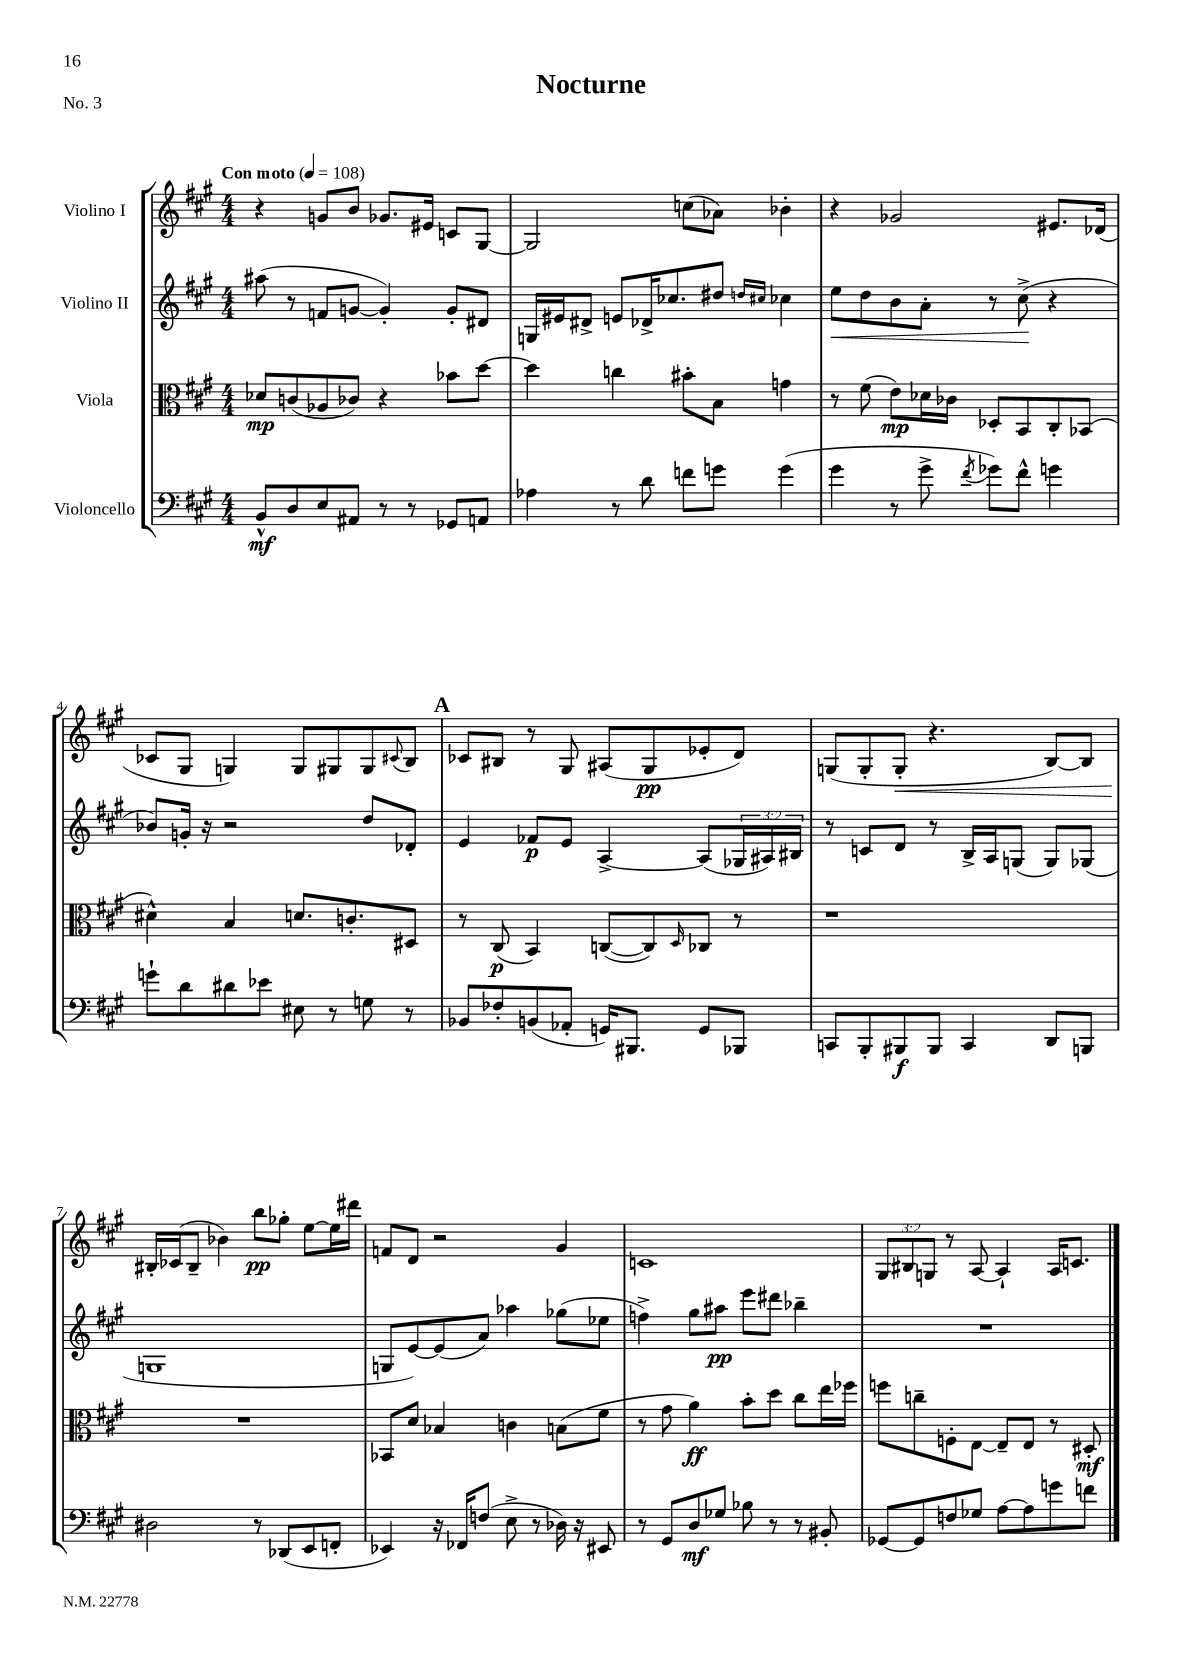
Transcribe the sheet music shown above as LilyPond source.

\header { title = "Nocturne" piece = "No. 3" }
<<
\new StaffGroup <<
\new Staff = "s0" \with { instrumentName = "Violino I" } {
    \clef treble \key a \major \numericTimeSignature \time 4/4 \override Staff.TupletNumber.text = #tuplet-number::calc-fraction-text \tempo "Con moto" 4 = 108
    r4 g'8 b'8 ges'8. eis'16 c'8 gis8~ |
    gis2 c''8( aes'8) bes'4-. |
    r4 ges'2 eis'8. des'16( |
    ces'8 gis8 g4) g8 gis8 gis8 \appoggiatura { cis'8 } b8 |
    \mark \markup { \bold "A" } ces'8 bis8 r8 gis8 ais8( gis8\pp ees'8-. d'8) |
    g8( g8-. g8-.\< r4. b8~) b8 |
    bis16-.\! ces'16( bis8-- bes'4) b''8\pp ges''8-. e''8~ e''16 dis'''16 |
    f'8 d'8 r2 gis'4 |
    c'1 |
    \tuplet 3/2 { gis8 bis8 g8 } r8 a8~ a4-! a16 c'8. \bar "|." |
}
\new Staff = "s1" \with { instrumentName = "Violino II" } {
    \clef treble \key a \major \numericTimeSignature \time 4/4 \override Staff.TupletNumber.text = #tuplet-number::calc-fraction-text
    ais''8( r8 f'8 g'8~ g'4-.) g'8-. dis'8 |
    g16 eis'16 dis'8-> e'8 des'16-> ces''8. dis''8 \grace { d''16 cis''16 } ces''4 |
    e''8\< d''8 b'8 a'8-. r8 cis''8->\!( r4 |
    bes'8) g'16-. r16 r2 d''8 des'8-. |
    \mark \markup { \bold "A" } e'4 fes'8\p e'8 a4~-> a8( \tuplet 3/2 { ges16 ais16) bis16 } |
    r8 c'8 d'8 r8 b16-> a16 g8( g8) ges8( |
    g1 |
    g8 e'8~) e'8( a'8) aes''4 ges''8( ees''8 |
    f''4->) gis''8 ais''8\pp e'''8 dis'''8 bes''4-- |
    R1 \bar "|." |
}
\new Staff = "s2" \with { instrumentName = "Viola" } {
    \clef alto \key a \major \numericTimeSignature \time 4/4
    des'8\mp c'8( aes8 ces'8) r4 bes'8 d''8~ |
    d''4 c''4 bis'8-. b8 g'4 |
    r8 fis'8( e'8\mp) des'16 ces'16 des8-. b,8 cis8-. bes,8( |
    dis'4-^) b4 d'8. c'8.-. dis8 |
    \mark \markup { \bold "A" } r8 cis8\p( b,4) c8~( c8) \grace { d16 } ces8 r8 |
    r1 |
    R1 |
    bes,8 d'8 bes4 c'4 b8( fis'8 |
    r8 gis'8 a'4\ff) b'8-. d''8 cis''8 e''16 fes''16 |
    f''8 c''8-- f8-. e8~ e8-- e8 r8 dis8-.\mf \bar "|." |
}
\new Staff = "s3" \with { instrumentName = "Violoncello" } {
    \clef bass \key a \major \numericTimeSignature \time 4/4
    b,8-^\mf d8 e8 ais,8 r8 r8 ges,8 a,8 |
    aes4 r8 d'8 f'8 g'8 g'4( |
    gis'4 r8 gis'8-> \acciaccatura { fis'8 } ges'8) fis'8-^ g'4 |
    g'8-! d'8 dis'8 ees'8 eis8 r8 g8 r8 |
    \mark \markup { \bold "A" } bes,8 fes8-. b,8( aes,8-. g,16) bis,,8. g,8 bes,,8 |
    c,8 b,,8-. bis,,8\f bis,,8 c,4 d,8 b,,8 |
    dis2 r8 des,8( e,8 f,8-. |
    ees,4) r16 fes,16 f8( e8-> r8 des16) r16 eis,8 |
    r8 gis,8 d8\mf ges8 bes8 r8 r8 bis,8-. |
    ges,8~ ges,8 f8 ges8 a8~ a8 g'8 f'8 \bar "|." |
}
>>
>>
